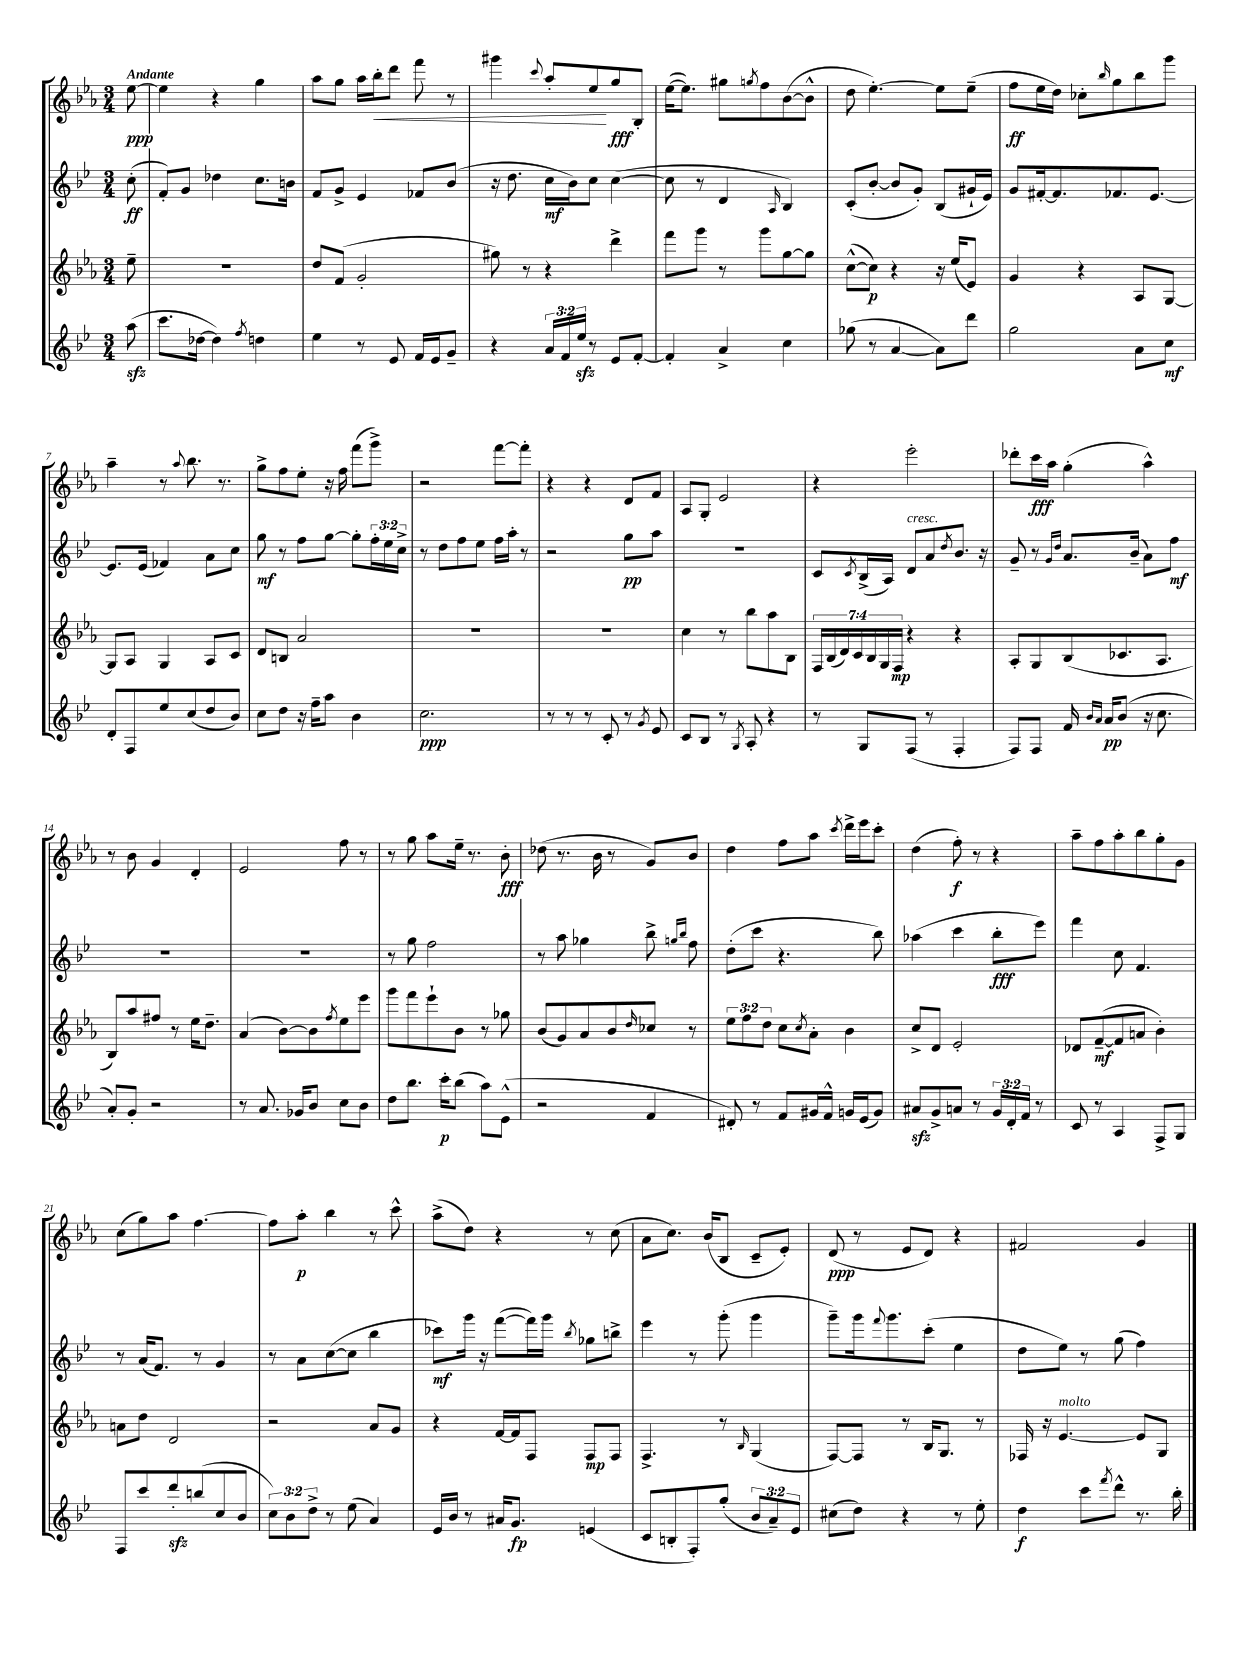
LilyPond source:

<<
\new StaffGroup <<
\new Staff = "s0" {
    \clef treble \key ees \major \numericTimeSignature \time 3/4 \partial 8 \tempo "Andante"
    ees''8~\ppp |
    ees''4 r4 g''4 |
    aes''8 g''8 aes''16 bes''16-.\< d'''8 f'''8 r8 |
    gis'''4 \appoggiatura { c'''8 } aes''8-. ees''8\! g''8\fff bes8-. |
    ees''16~( ees''8.) gis''8 \acciaccatura { g''8 } f''8 bes'8~( bes'8-^ |
    d''8 ees''4.~-.) ees''8 ees''8--( |
    f''8\ff ees''16 d''16) ces''8-. \grace { bes''16 } g''8 bes''8 g'''8 |
    aes''4-- r8 \appoggiatura { aes''8 } bes''8. r8. |
    g''8-> f''8 ees''8-. r16 f''16 f'''8( g'''8->) |
    r2 f'''8~ f'''8-. |
    r4 r4 d'8 f'8 |
    aes8 g8-. ees'2 |
    r4 ees'''2-. |
    des'''8-. c'''16\fff aes''16 g''4-.( aes''4-^) |
    r8 bes'8 g'4 d'4-. |
    ees'2 f''8 r8 |
    r8 g''8 aes''8 ees''16-- r8. bes'8-.\fff |
    des''8( r8. bes'16 r8 g'8) bes'8 |
    d''4 f''8 aes''8 \acciaccatura { c'''8 } d'''16-> ees'''16 c'''8-. |
    d''4( f''8-.\f) r8 r4 |
    aes''8-- f''8 aes''8-. bes''8 g''8-. g'8 |
    c''8( g''8) aes''8 f''4.~ |
    f''8 aes''8-.\p bes''4 r8 c'''8-^ |
    aes''8->( d''8) r4 r8 c''8( |
    aes'8 c''8.) bes'16( bes8 c'8-- ees'8-.) |
    d'8\ppp( r8 ees'8 d'8) r4 |
    fis'2 g'4 \bar "|." |
}
\new Staff = "s1" {
    \clef treble \key bes \major \numericTimeSignature \time 3/4 \override Staff.TupletNumber.text = #tuplet-number::calc-fraction-text \partial 8
    c''8-.\ff( |
    f'8-.) g'8 des''4 c''8. b'16 |
    f'8 g'8-> ees'4 fes'8 bes'8( |
    r16 d''8. c''16\mf bes'16) c''8 c''4~( |
    c''8 r8 d'4 \grace { a16 } bes4) |
    c'8-.( bes'8~-. bes'8 g'8-.) bes8( gis'16-! ees'16) |
    g'8 fis'16~-. fis'8. fes'8. ees'8.~ |
    ees'8. ees'16( fes'4) a'8 c''8 |
    g''8\mf r8 f''8 g''8~ g''8-. \tuplet 3/2 { f''16-. ees''16 c''16-> } |
    r8 d''8 f''8 ees''8 f''16 a''16-. r8 |
    r2 g''8\pp a''8 |
    R2. |
    c'8 \acciaccatura { c'8 } bes16->( a16) d'8^\markup { \italic "cresc." } a'8 \acciaccatura { d''8 } bes'8. r16 |
    g'8-- r8 \grace { g'16 d''16 } a'8. bes'16--( a'8) f''8\mf |
    R2. |
    R2. |
    r8 g''8 f''2 |
    r8 a''8 ges''4 bes''8-> \grace { g''16 bes''16 } f''8 |
    d''8-.( c'''8 r4. bes''8) |
    aes''4( c'''4 bes''8-.\fff ees'''8) |
    f'''4 c''8 f'4. |
    r8 a'16( f'8.) r8 g'4 |
    r8 a'8 c''8~( c''8 bes''4 |
    ces'''8\mf) g'''16 r16 f'''8~( f'''16) g'''16 \acciaccatura { bes''8 } ges''8 b''8-> |
    ees'''4 r8 g'''8-.( g'''4 |
    g'''8--) g'''16 \appoggiatura { f'''8 } g'''8. c'''8-.( ees''4 |
    d''8 ees''8) r8 g''8( f''4) \bar "|." |
}
\new Staff = "s2" {
    \clef treble \key ees \major \numericTimeSignature \time 3/4 \override Staff.TupletNumber.text = #tuplet-number::calc-fraction-text \partial 8
    ees''8-- |
    R2. |
    d''8 f'8( g'2-. |
    gis''8) r8 r4 d'''4-> |
    f'''8 g'''8 r8 g'''8 g''8~ g''8 |
    c''8~-^( c''8\p) r4 r16 ees''16( ees'8) |
    g'4 r4 aes8 g8~ |
    g8 aes8 g4 aes8 c'8 |
    d'8 b8 aes'2 |
    R2. |
    R2. |
    c''4 r8 bes''8 aes''8 bes8 |
    \tuplet 7/4 { f16 bes16( d'16) c'16 bes16 g16 f16\mp } r4 r4 |
    aes8-. g8 bes8( ces'8. aes8. |
    bes8) aes''8 fis''8 r8 ees''16 d''8.-- |
    aes'4( bes'8~) bes'8 \acciaccatura { f''8 } ees''8 ees'''8 |
    g'''8 f'''8 ees'''8-! bes'8 r8 ges''8 |
    bes'8( g'8) aes'8 bes'8 \grace { d''16 } ces''8 r8 |
    \tuplet 3/2 { ees''8 f''8 d''8 } c''8 \acciaccatura { c''8 } aes'8-. bes'4 |
    c''8-> d'8 ees'2-. |
    des'8 f'8~--\mf( f'8 a'8 bes'4-.) |
    a'8 d''8 d'2 |
    r2 aes'8 g'8 |
    r4 f'16~ f'16 f8 f8\mp f8 |
    f4.-> r8 \grace { bes16 } g4( |
    f8~) f8 r8 bes16 g8. r8 |
    fes16 r16 ees'4.~^\markup { \italic "molto" } ees'8 g8 \bar "|." |
}
\new Staff = "s3" {
    \clef treble \key bes \major \numericTimeSignature \time 3/4 \override Staff.TupletNumber.text = #tuplet-number::calc-fraction-text \partial 8
    a''8\sfz( |
    c'''8. des''16~ des''4) \acciaccatura { f''8 } d''4 |
    ees''4 r8 ees'8 f'16 ees'16 g'8-- |
    r4 \tuplet 3/2 { a'16 f'16 ees''16\sfz } r8 ees'8 f'8~-. |
    f'4-. a'4-> c''4 |
    ges''8( r8 a'4~ a'8) d'''8 |
    g''2 a'8 c''8\mf |
    d'8-. f8 ees''8 c''8( d''8 bes'8) |
    c''8 d''8 r16 f''16-- a''8 bes'4 |
    c''2.\ppp |
    r8 r8 r8 c'8-. r8 \acciaccatura { g'8 } ees'8 |
    c'8 bes8 r8 \acciaccatura { g8 } a8-. r4 |
    r8 g8 f8( r8 f4-. |
    f8) f8 f'16 \grace { bes'16 a'16 } a'16\pp bes'8( r16 c''8. |
    a'8-.) g'8-. r2 |
    r8 a'8. ges'16 bes'8 c''8 bes'8 |
    d''8 bes''8. c'''16-.\p bes''8( a''8) ees'8-^( |
    r2 f'4 |
    dis'8-.) r8 f'8 gis'16 f'16-^ g'16 ees'16( g'8) |
    ais'8\sfz g'8-> a'8 r8 \tuplet 3/2 { g'16 d'16-. f'16 } r8 |
    c'8 r8 a4 f8-> g8 |
    f8 c'''8 d'''8-.\sfz b''8( c''8 bes'8 |
    \tuplet 3/2 { c''8) bes'8 d''8-> } r8 ees''8( a'4) |
    ees'16 bes'16 r8 ais'16 g'8.\fp e'4( |
    c'8 b8-. f8-.) g''8-.( \tuplet 3/2 { bes'8 a'8--) ees'8 } |
    cis''8( d''8) r4 r8 ees''8-. |
    d''4\f c'''8 \acciaccatura { f'''8 } d'''8-^ r8. bes''16-. \bar "|." |
}
>>
>>
